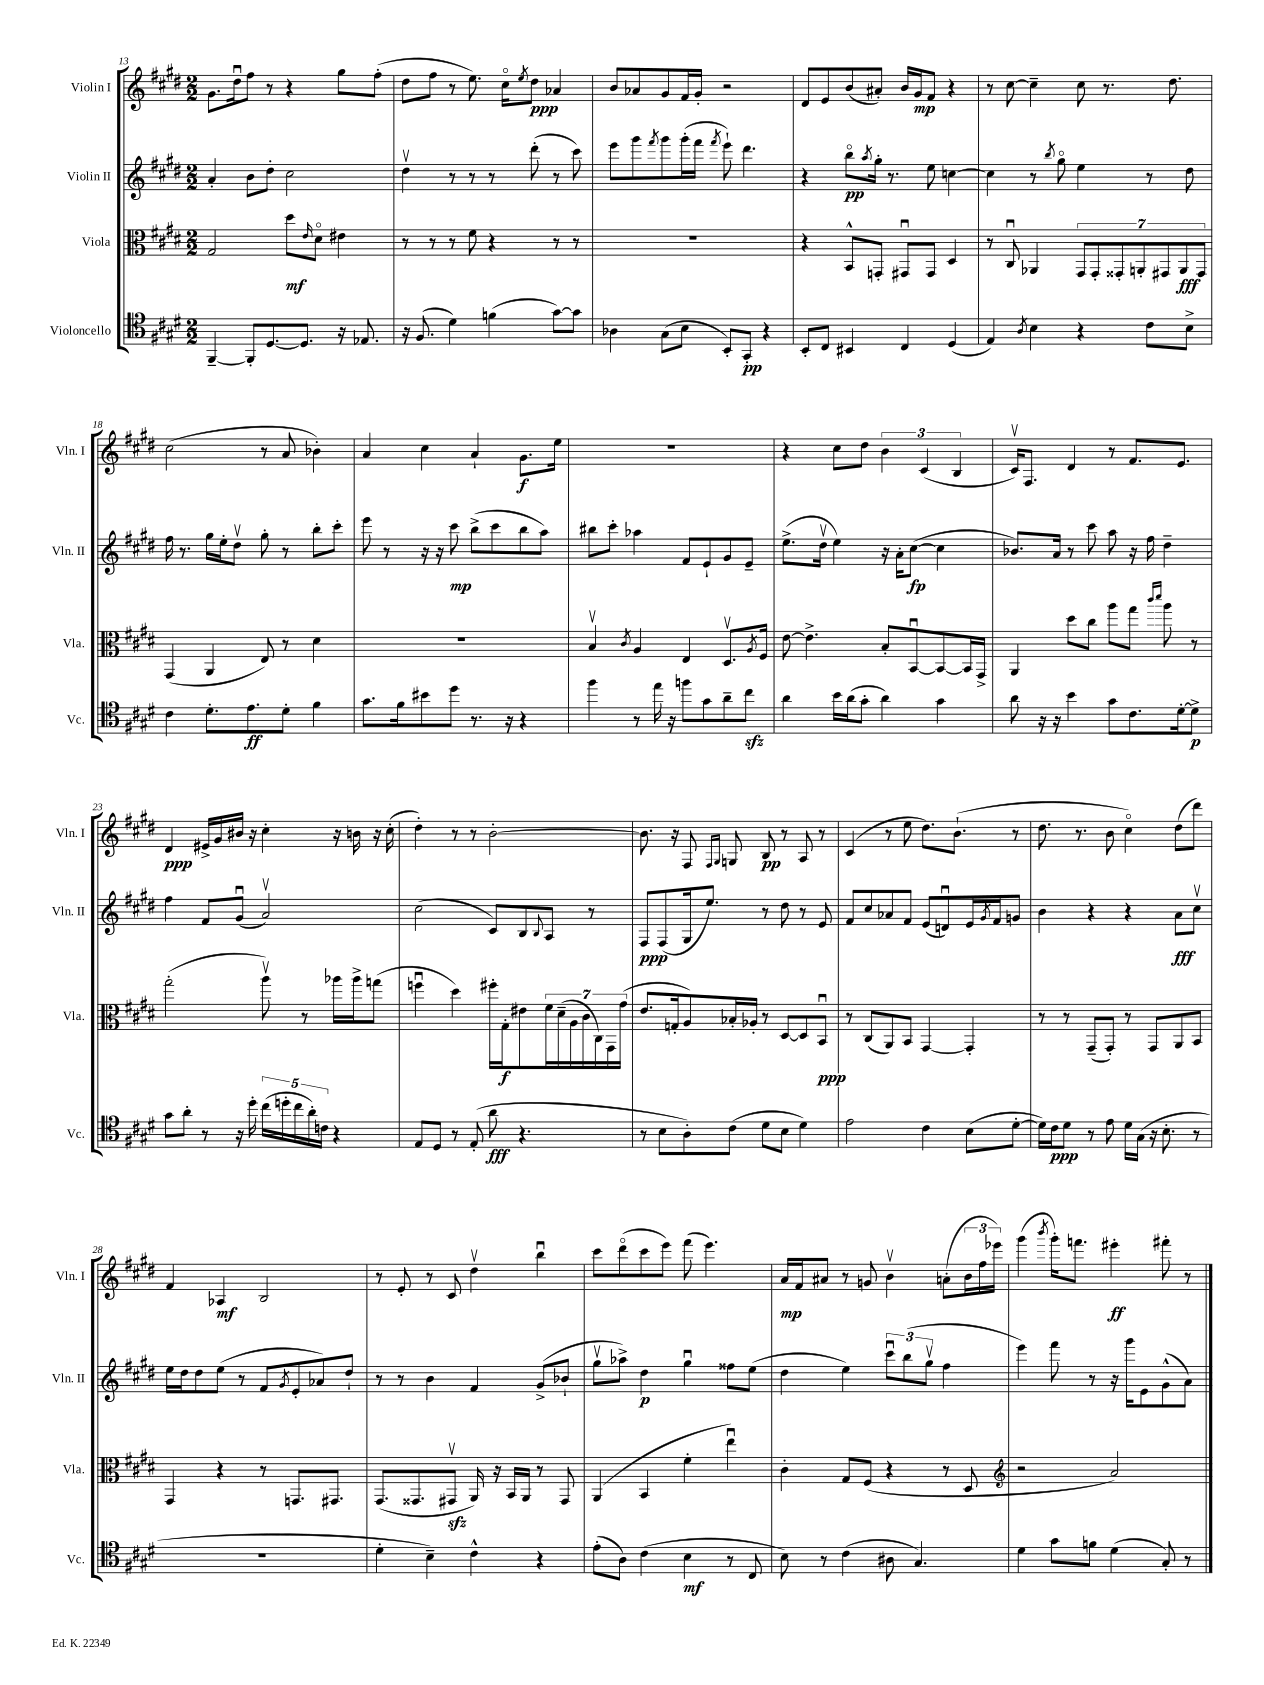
<<
\new StaffGroup <<
\new Staff = "s0" \with { instrumentName = "Violin I" shortInstrumentName = "Vln. I" } {
    \clef treble \key e \major \numericTimeSignature \time 2/2
    gis'8. dis''16\downbow fis''8 r8 r4 gis''8 fis''8-.( |
    dis''8 fis''8 r8 e''8.) cis''16\flageolet \acciaccatura { e''8 } dis''8\ppp aes'4 |
    b'8 aes'8 gis'8 fis'16 gis'16-. r2 |
    dis'8 e'8 b'8( ais'8-.) b'16 gis'16\mp fis'8 r4 |
    r8 cis''8~ cis''4-- cis''8 r8. dis''8. |
    cis''2( r8 a'8 bes'4-.) |
    a'4 cis''4 a'4-! gis'8.\f e''16 |
    R1 |
    r4 cis''8 dis''8 \tuplet 3/2 { b'4 cis'4( b4 } |
    cis'16\upbow) fis8. dis'4 r8 fis'8. e'8. |
    dis'4\ppp eis'16-> gis'16 bis'16 r16 cis''4-. r16 b'16 r16 cis''16-.( |
    dis''4-.) r8 r8 b'2~-. |
    b'8. r16 fis8 \grace { fis16 gis16 } g8 b8\pp r8 a8 r8 |
    cis'4( r8 e''8 dis''8.) b'8.-!( r8 |
    dis''8. r8. b'8 cis''4\flageolet) dis''8( dis'''8) |
    fis'4 aes4\mf b2 |
    r8 e'8-. r8 cis'8 dis''4\upbow b''4\downbow |
    cis'''8 dis'''8\flageolet( cis'''8 e'''8) fis'''8( e'''4.) |
    a'16\mp fis'16 ais'8 r8 g'8 b'4\upbow a'8-.( \tuplet 3/2 { b'16 fis''16 ees'''16) } |
    gis'''4( \acciaccatura { b'''8 } gis'''16-.) f'''8. eis'''4-.\ff fis'''8-. r8 \bar "|." |
}
\new Staff = "s1" \with { instrumentName = "Violin II" shortInstrumentName = "Vln. II" } {
    \clef treble \key e \major \numericTimeSignature \time 2/2
    a'4-. b'8 dis''8-. cis''2 |
    dis''4\upbow r8 r8 r8 dis'''8-.( r8 cis'''8) |
    e'''8 gis'''8 \acciaccatura { fis'''8 } gis'''8 gis'''16-.( fis'''16 \acciaccatura { fis'''8 } e'''8-!) dis'''4. |
    r4 b''8\flageolet\pp \acciaccatura { a''8 } gis''16-. r8. e''8 c''4~ |
    c''4 r8 \acciaccatura { b''8 } gis''8\flageolet e''4 r8 dis''8 |
    fis''16 r8. gis''16 e''16-. dis''8\upbow gis''8-. r8 b''8-. cis'''8-. |
    e'''8 r8 r16 r16 cis'''8\mp b''8->( cis'''8 b''8 a''8) |
    bis''8 cis'''8-. aes''4 fis'8 e'8-! gis'8 e'8-- |
    e''8.->( dis''16\upbow e''4) r16 a'16-. cis''8~\fp( cis''4 |
    bes'8.) a'16 r8 cis'''8 a''8 r16 fis''16 dis''4-- |
    fis''4 fis'8 gis'8\downbow( a'2\upbow) |
    cis''2( cis'8) b8 \appoggiatura { b8 } a8 r8 |
    fis8\ppp fis8( gis16 e''8.) r8 dis''8 r8 e'8 |
    fis'8 cis''8 aes'8 fis'8 e'8( d'8\downbow) e'16 \acciaccatura { gis'8 } fis'16 g'8 |
    b'4 r4 r4 a'8\fff cis''8\upbow |
    e''16 dis''16 dis''8 e''8( r8 fis'8 \acciaccatura { gis'8 } e'8-. aes'8) dis''8-! |
    r8 r8 b'4 fis'4 gis'8->( bes'8-! |
    gis''8\upbow aes''8->) dis''4\p gis''4\downbow fisis''8 e''8( |
    dis''4 e''4) \tuplet 3/2 { cis'''8\downbow b''8( gis''8\upbow } fis''4 |
    e'''4) fis'''8 r8 r16 gis'''16 e'8 gis'8-^( a'8) \bar "|." |
}
\new Staff = "s2" \with { instrumentName = "Viola" shortInstrumentName = "Vla." } {
    \clef alto \key e \major \numericTimeSignature \time 2/2
    gis2 dis''8\mf \grace { e'16 } dis'8\flageolet eis'4 |
    r8 r8 r8 fis'8 r4 r8 r8 |
    R1 |
    r4 b,8-^ g,8-. gis,8\downbow gis,8 dis4 |
    r8 cis8\downbow aes,4 \tuplet 7/4 { gis,8 gis,8-. gisis,8-. a,8-. gis,8 a,8\fff gis,8 } |
    gis,4( a,4 e8) r8 dis'4 |
    R1 |
    b4\upbow \acciaccatura { cis'8 } a4 e4 dis8.\upbow \acciaccatura { a8 } fis16 |
    e'8~ e'4.-> b8-. b,8~\downbow b,8~ b,16 gis,16-> |
    a,4 dis''8 cis''8 a''8 gis''8 \grace { cis'''16 dis'''16 } a''8 r8 |
    gis''2-.( a''8\upbow) r8 aes''16 aes''16-> g''8( |
    f''4\downbow dis''4) fis''16-. gis16-.\f eis'8 \tuplet 7/4 { fis'16 dis'16--( a16 cis'16 cis16) gis,16 gis'16( } |
    e'8. g16-. a8) bes16-. aes16-. r8 dis8~ dis8 b,8\downbow\ppp |
    r8 cis8( a,8) b,8 gis,4~ gis,4-. |
    r8 r8 gis,8--( gis,8-.) r8 gis,8 a,8 b,8 |
    gis,4 r4 r8 g,8. gis,8. |
    gis,8.( gisis,8. gis,8\upbow\sfz a,16) r16 b,16 a,16 r8 gis,8 |
    a,4( b,4 fis'4-. e''4\downbow) |
    cis'4-. gis8 fis8( r4 r8 dis8 |
    \clef treble r2 a'2) \bar "|." |
}
\new Staff = "s3" \with { instrumentName = "Violoncello" shortInstrumentName = "Vc." } {
    \clef tenor \key e \major \numericTimeSignature \time 2/2
    fis,4~-- fis,8-. dis8.~ dis8. r16 ees8. |
    r16 fis8.( dis'4) f'4( gis'8~) gis'8 |
    aes4 gis8( b8 b,8-.) gis,8-.\pp r4 |
    b,8-. cis8 bis,4 cis4 dis4( |
    e4) \acciaccatura { a8 } b4 r4 cis'8 b8-> |
    cis'4 dis'8.-. e'8.\ff dis'8-. fis'4 |
    gis'8. fis'16 bis'8 dis''8 r8. r16 r4 |
    fis''4 r8 e''16 r16 f''8 gis'8 a'8-- cis''8\sfz |
    a'4 b'16 a'16( gis'8-. a'4) gis'4 |
    a'8 r16 r16 b'4 gis'8 cis'8. dis'16~-. dis'8->\p |
    gis'8 a'8-. r8 r16 dis''16-. \tuplet 5/4 { cis''16( d''16-. cis''16 a'16-.) c'16 } r4 |
    e8 dis8 r8 e8-.( a'8\fff r4. |
    r8 b8 a8-.) cis'8( dis'8 b8 dis'4) |
    e'2 cis'4 b8( dis'8~-. |
    dis'16) cis'16\ppp dis'8 r8 e'8 dis'16 gis16( r16 b8.-. r8 |
    R1 |
    dis'4-. b4--) cis'4-^ r4 |
    e'8-.( a8) cis'4( b4\mf r8 cis8 |
    b8) r8 cis'4( ais8 gis4.) |
    dis'4 gis'8 f'8 dis'4( gis8-.) r8 \bar "|." |
}
>>
>>
\layout { \context { \Score currentBarNumber = #13 } }
